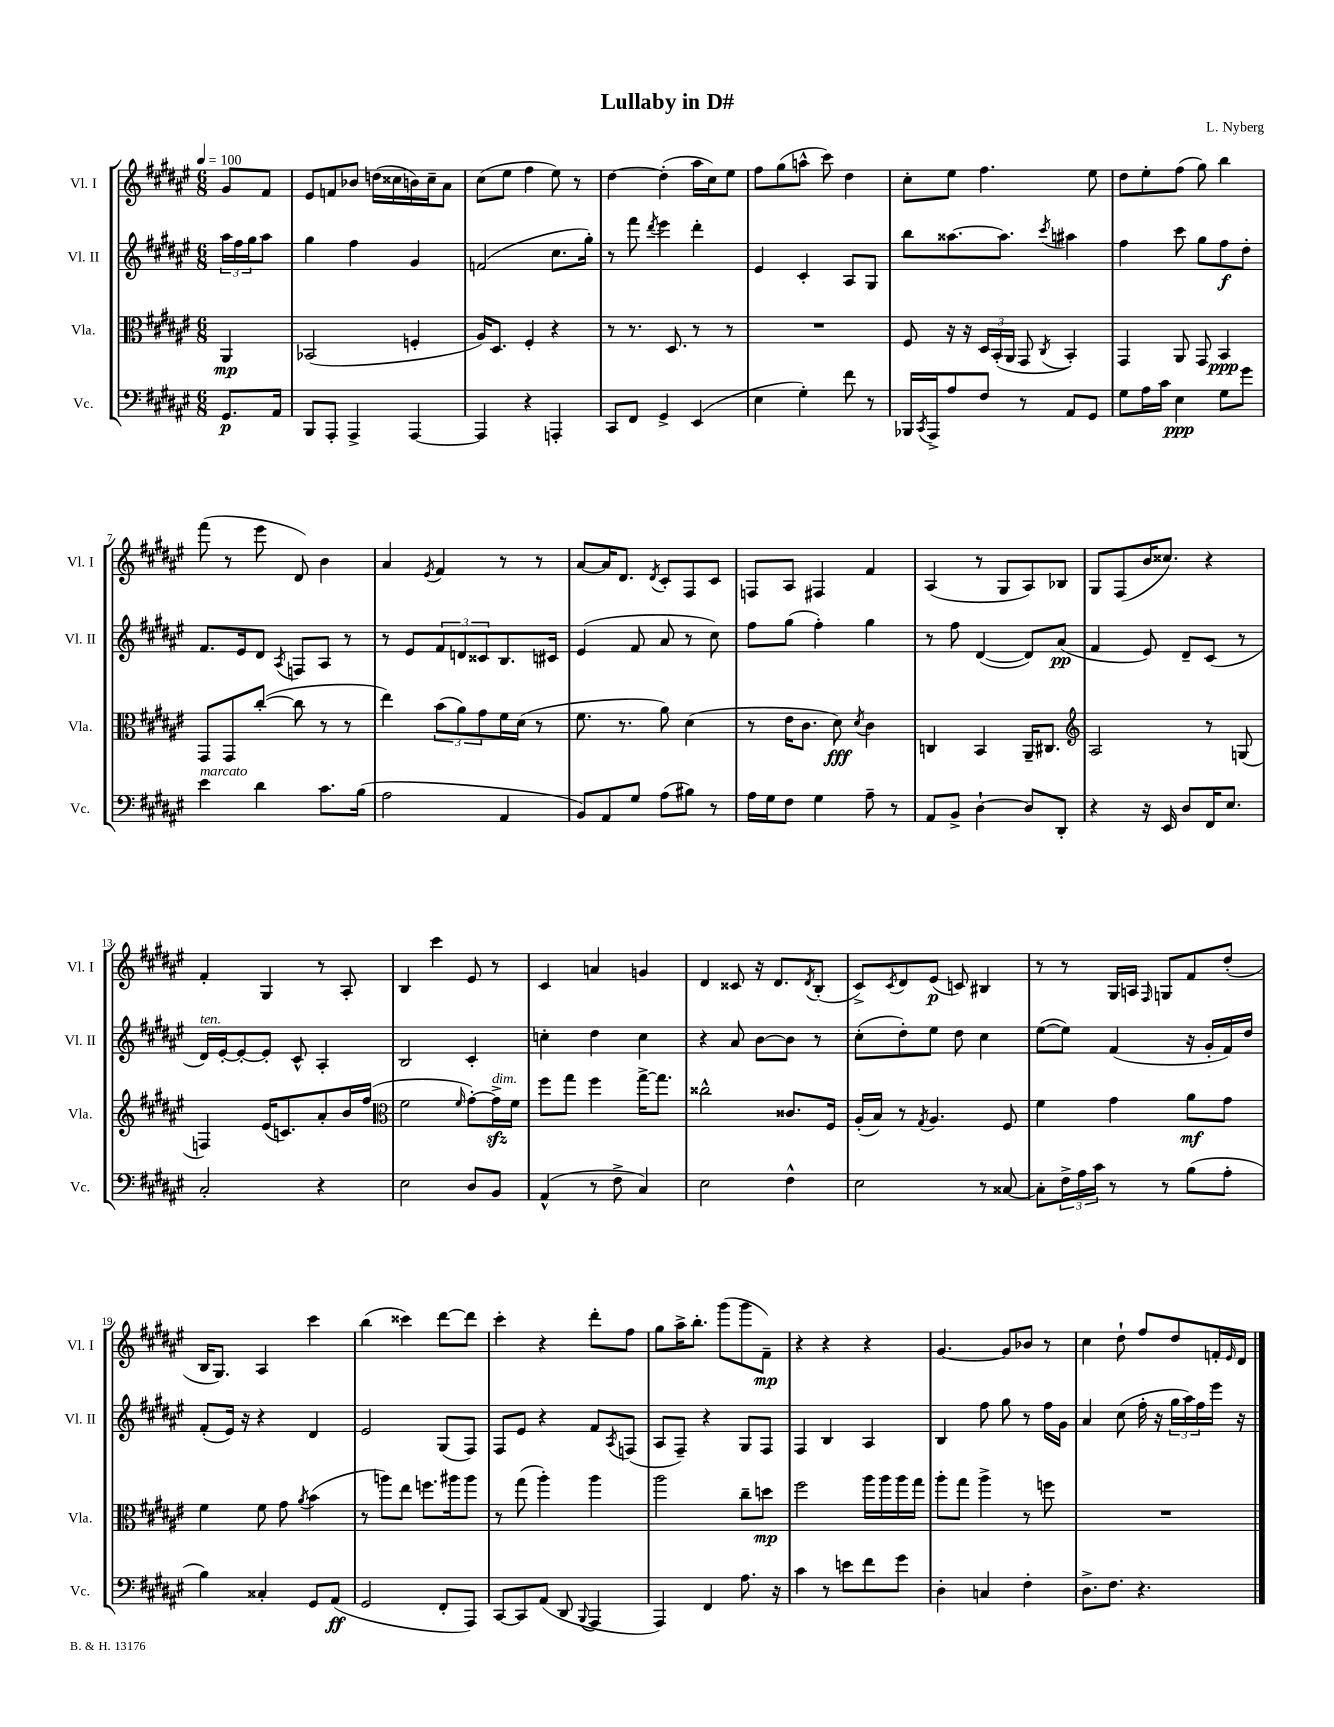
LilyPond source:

\header { title = "Lullaby in D#" composer = "L. Nyberg" }
<<
\new StaffGroup <<
\new Staff = "s0" \with { instrumentName = "Vl. I" shortInstrumentName = "Vl. I" } {
    \clef treble \key fis \major \numericTimeSignature \time 6/8 \partial 4 \tempo 4 = 100
    gis'8 fis'8 |
    eis'8 f'8 bes'8 d''16( cisis''16 b'16) cisis''16-- ais'8 |
    cis''8( eis''8 fis''4 eis''8) r8 |
    dis''4~ dis''4-.( ais''16 cis''16) eis''8 |
    fis''8 gis''8( a''8-^ cis'''8) dis''4 |
    cis''8-. eis''8 fis''4. eis''8 |
    dis''8 eis''8-. fis''8( gis''8) b''4 |
    fis'''8( r8 eis'''8 dis'8) b'4 |
    ais'4 \acciaccatura { eis'8 } fis'4 r8 r8 |
    ais'8~ ais'16 dis'8. \acciaccatura { dis'8 } cis'8-. fis8 cis'8 |
    f8 ais8 fis4 fis'4 |
    ais4( r8 gis8 ais8) bes8 |
    gis8 fis8( b'16 cisis''8.) r4 |
    fis'4-. gis4 r8 ais8-. |
    b4 cis'''4 eis'8 r8 |
    cis'4 a'4 g'4 |
    dis'4 cisis'8 r16 dis'8. \acciaccatura { dis'8 } b8-.( |
    cis'8->) \acciaccatura { cis'8 } dis'8 eis'8\p( c'8) bis4 |
    r8 r8 gis16 a16 \grace { fis16 } g8 fis'8 dis''8-.( |
    b16 gis8.) ais4 cis'''4 |
    b''4( cisis'''4) dis'''8~ dis'''8 |
    cis'''4-. r4 dis'''8-. fis''8 |
    gis''8 ais''16-> b''8.-. gis'''8( gis'''8 fis'8--\mp) |
    r4 r4 r4 |
    gis'4.~ gis'8 bes'8 r8 |
    cis''4 dis''8-! fis''8 dis''8 f'16-. \grace { eis'16 } dis'16 \bar "|." |
}
\new Staff = "s1" \with { instrumentName = "Vl. II" shortInstrumentName = "Vl. II" } {
    \clef treble \key fis \major \numericTimeSignature \time 6/8 \partial 4
    \tuplet 3/2 { ais''16 fis''16 gis''16 } ais''8 |
    gis''4 fis''4 gis'4 |
    f'2( cis''8. gis''16-.) |
    r8 fis'''8 \acciaccatura { dis'''8 } eis'''4 dis'''4-. |
    eis'4 cis'4-. ais8 gis8 |
    b''8 aisis''8.~ aisis''8. \acciaccatura { cis'''8 } ais''4 |
    fis''4 cis'''8 gis''8 fis''8\f dis''8-. |
    fis'8. eis'16 dis'8 \acciaccatura { ais8 } f8 ais8 r8 |
    r8 eis'8 \tuplet 3/2 { fis'8 d'8 cisis'8 } b8. cis'16 |
    eis'4( fis'8 ais'8 r8 cis''8) |
    fis''8 gis''8( fis''4-.) gis''4 |
    r8 fis''8 dis'4~( dis'8) ais'8\pp( |
    fis'4 eis'8) dis'8-- cis'8( r8 |
    dis'16^\markup { \italic "ten." }) eis'16~-. eis'8~-. eis'8-. cis'8-^ ais4-. |
    b2 cis'4-. |
    c''4-. dis''4 c''4 |
    r4 ais'8 b'8~ b'8 r8 |
    cis''8-.( dis''8-.) eis''8 dis''8 cis''4 |
    eis''8~( eis''8) fis'4( r16 gis'16-. fis'16) dis''16 |
    fis'8-.( eis'16) r16 r4 dis'4 |
    eis'2 gis8( fis8) |
    fis8 eis'8 r4 fis'8 \acciaccatura { ais8 } f8( |
    ais8 fis8--) r4 gis8 fis8 |
    fis4 b4 ais4 |
    b4 fis''8 gis''8 r8 fis''16 gis'16 |
    ais'4 cis''8( fis''16-. r16 \tuplet 3/2 { gis''16 ais''16) fis''16 } eis'''16 r16 \bar "|." |
}
\new Staff = "s2" \with { instrumentName = "Vla." shortInstrumentName = "Vla." } {
    \clef alto \key fis \major \numericTimeSignature \time 6/8 \partial 4
    ais,4\mp |
    bes,2( f4-. |
    ais16) dis8. fis4-. r4 |
    r8 r8. dis8. r8 r8 |
    R2. |
    fis8 r16 r16 \tuplet 3/2 { dis16 b,16-.( ais,16 } gis,8 \acciaccatura { cis8 } b,4-.) |
    gis,4 ais,8 gis,8 b,4\ppp |
    gis,8 gis,8 cis''8~-.( cis''8 r8 r8 |
    eis''4) \tuplet 3/2 { b'8( ais'8) gis'8 } fis'16 dis'16( r8 |
    fis'8. r8. ais'8) dis'4( |
    r8 eis'16 cis'8. dis'8\fff) \acciaccatura { dis'8 } cis'4 |
    c4 b,4 ais,16-- cis8. |
    \clef treble ais2 r8 g8( |
    f4) eis'16( c'8.) ais'8-. b'16 fis''16( |
    \clef alto fis'2 \grace { fis'16 } gis'8~-.) gis'16->\sfz^\markup { \italic "dim." } fis'16 |
    fis''8 gis''8 fis''4 gis''16~-> gis''8. |
    cisis''2-^ cisis'8. fis16 |
    ais16-.( b16) r8 \acciaccatura { gis8 } ais4. fis8 |
    fis'4 gis'4 ais'8\mf gis'8 |
    fis'4 fis'8 gis'8 \acciaccatura { ais'8 } b'4( |
    r8 a''8) eis''8 f''8. ais''16 ais''8 |
    r8 gis''8( ais''4-.) ais''4 |
    ais''2 cis''8-- d''8\mp |
    fis''2 ais''16 ais''16 ais''16 gis''16 |
    ais''8-. gis''8 ais''4-> r8 f''8 |
    R2. \bar "|." |
}
\new Staff = "s3" \with { instrumentName = "Vc." shortInstrumentName = "Vc." } {
    \clef bass \key fis \major \numericTimeSignature \time 6/8 \partial 4
    gis,8.\p ais,16 |
    b,,8 ais,,8-. ais,,4-> ais,,4~ |
    ais,,4 r4 a,,4-. |
    cis,8 fis,8 gis,4-> eis,4( |
    eis4 gis4-.) fis'8 r8 |
    bes,,16 \acciaccatura { cis,8 } ais,,16-> ais8 fis8 r8 ais,8 gis,8 |
    gis8 ais16 cis'16 eis4\ppp gis8 gis'8 |
    eis'4^\markup { \italic "marcato" } dis'4 cis'8. b16( |
    ais2 ais,4 |
    b,8) ais,8 gis8 ais8( bis8) r8 |
    ais16 gis16 fis8 gis4 ais8-- r8 |
    ais,8 b,8-> dis4~-! dis8 dis,8-. |
    r4 r16 eis,16 dis8 fis,16 eis8. |
    cis2-. r4 |
    eis2 dis8 b,8 |
    ais,4-^( r8 fis8-> cis4) |
    eis2 fis4-^ |
    eis2 r8 cisis8~ |
    cisis8-. \tuplet 3/2 { fis16-> ais16 cis'16 } r8 r8 b8( ais8-. |
    b4) cisis4-. gis,8 ais,8\ff( |
    gis,2 fis,8-. ais,,8) |
    cis,8~ cis,8 ais,8( dis,8 \appoggiatura { b,,8 } ais,,4 |
    ais,,4) fis,4 ais8. r16 |
    cis'4 r8 e'8 fis'8 gis'8 |
    dis4-. c4 fis4-. |
    dis8.-> fis8. r4. \bar "|." |
}
>>
>>
